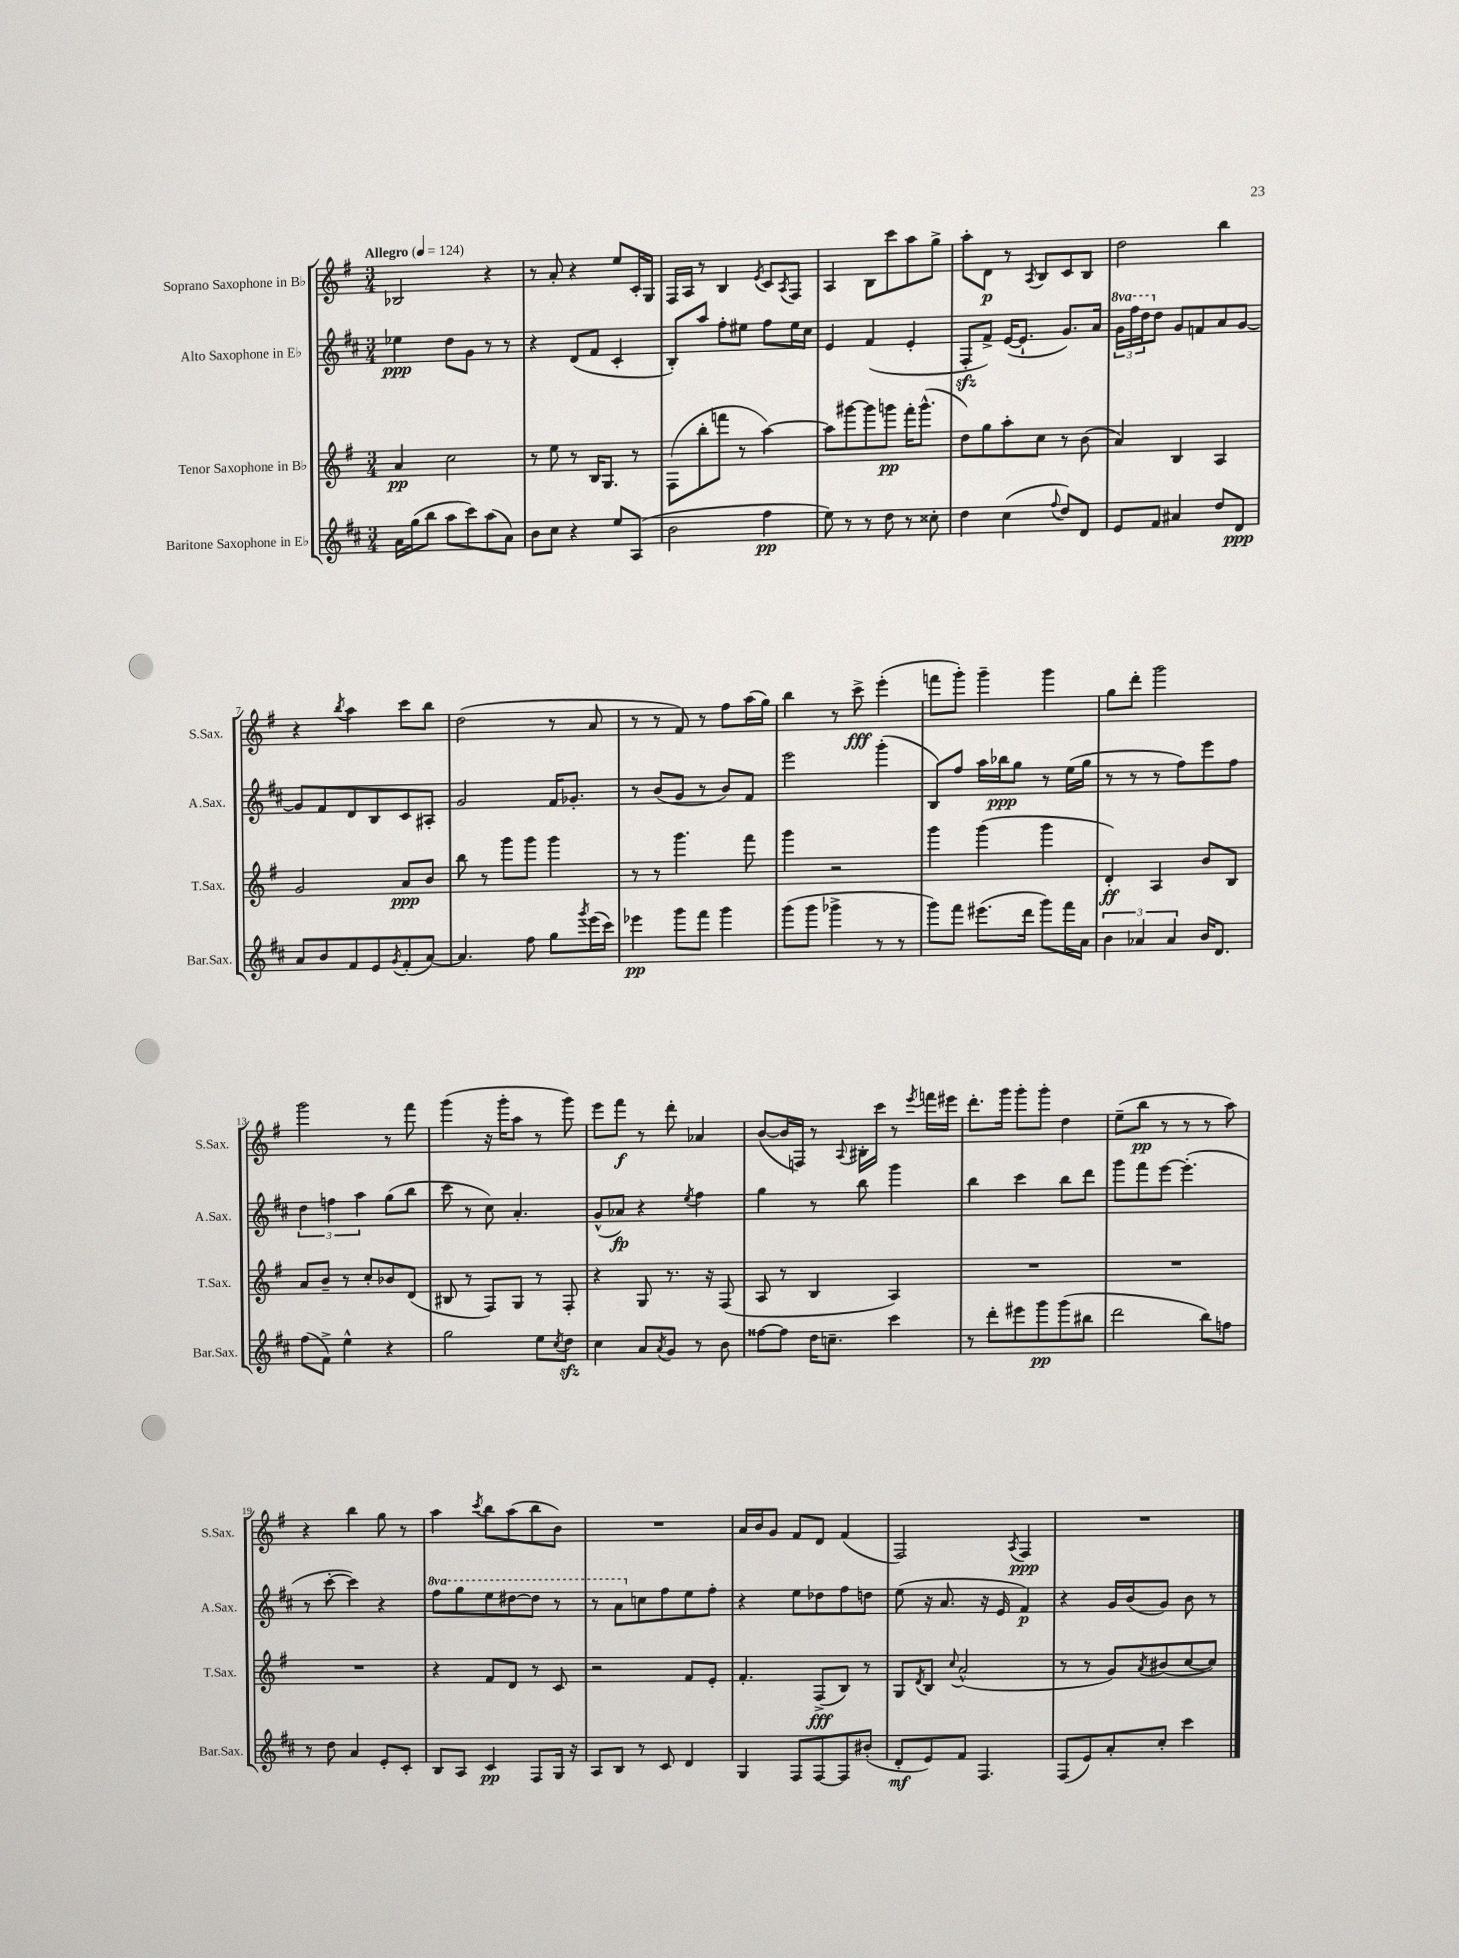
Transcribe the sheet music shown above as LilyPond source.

<<
\new StaffGroup <<
\new Staff = "s0" \with { instrumentName = "Soprano Saxophone in Bb" shortInstrumentName = "S.Sax." } {
    \clef treble \key g \major \numericTimeSignature \time 3/4 \tempo "Allegro" 4 = 124
    bes2 r4 |
    r8 a'8-. r4 e''8 c'16-. g16 |
    fis16 a16 r8 b4 \acciaccatura { e'8 } c'8 \acciaccatura { a8 } fis8 |
    a4 b8 c'''8 a''8 g''8-> |
    a''8-. d'8\p r8 \acciaccatura { a8 } b8 c'8 b8 |
    d''2 b''4 |
    r4 \acciaccatura { b''8 } a''4 c'''8 b''8 |
    d''2( r8 a'8 |
    r8 r8 fis'8) r8 fis''8 a''16( g''16) |
    b''4 r8 c'''8->\fff e'''4-.( |
    f'''8 g'''8-.) g'''4-- g'''4 |
    g''8 d'''8-. g'''2 |
    g'''2 r8 fis'''8 |
    g'''4( r16 g'''16-. a''8 r8 g'''8) |
    e'''8 fis'''8\f r8 d'''8-. aes'4 |
    b'8~( b'16 f16) r8 \appoggiatura { a8 } bis16-. c'''16 r8 \acciaccatura { e'''8 } f'''16 eis'''16 |
    d'''8.-. g'''16 g'''8-. g'''8-. d''4 |
    e''8--( b''8\pp r8 r8 r8 a''8) |
    r4 b''4 g''8 r8 |
    a''4 \acciaccatura { c'''8 } b''8 a''8( b''8 b'8) |
    R2. |
    a'16 b'16 g'8 fis'8 d'8 fis'4( |
    fis2) \acciaccatura { a8 } fis4\ppp |
    R2. \bar "|." |
}
\new Staff = "s1" \with { instrumentName = "Alto Saxophone in Eb" shortInstrumentName = "A.Sax." } {
    \clef treble \key d \major \numericTimeSignature \time 3/4 \set Staff.ottavationMarkups = #ottavation-simple-ordinals
    ees''4\ppp d''8 g'8 r8 r8 |
    r4 d'8( fis'8 cis'4-. |
    b8-.) a''8 fis''8-. eis''8 fis''8 eis''16 cis''16 |
    e'4 fis'4( e'4-. |
    fis8-.\sfz fis'8->) e'16~( e'8.-! g'8.) a'16 |
    \tuplet 3/2 { \ottava #1 g''16 fis'''16 d'''16 \ottava #0 } d''8 g'8 f'8 a'8 g'8~ |
    g'8 fis'8 d'8 b8 cis'8 ais8-. |
    g'2 fis'16 ges'8.-. |
    r8 b'8( g'8 r8 b'8) fis'8 |
    e'''2 g'''4-.( |
    b8) fis''8 a''16 bes''16\ppp g''8 r8 e''16( g''16 |
    r8 r8 r8 fis''8) e'''8 fis''8 |
    \tuplet 3/2 { d''4 f''4 a''4 } g''8( b''8 |
    cis'''8 r8 cis''8) a'4.-. |
    g'8-^( aes'8\fp) r4 \acciaccatura { e''8 } fis''4 |
    g''4 r8 b''8 g'''4 |
    b''4 cis'''4 b''8 d'''8 |
    g'''8 fis'''8 e'''8~ e'''4.-.( |
    r8 cis'''8~-. cis'''4) r4 |
    \ottava #1 fis'''8 g'''8 e'''8 dis'''8~ dis'''8 r8 |
    r8 a''8 \ottava #0 c''8 fis''8 e''8 fis''8-. |
    r4 e''8 des''8 fis''8 d''8 |
    e''8( r16 a'8. r16 e'16 fis'4\p) |
    r4 g'16 b'16( g'8) b'8 r8 \bar "|." |
}
\new Staff = "s2" \with { instrumentName = "Tenor Saxophone in Bb" shortInstrumentName = "T.Sax." } {
    \clef treble \key g \major \numericTimeSignature \time 3/4
    a'4\pp c''2 |
    r8 e''8 r8 b16 g8. r8 |
    fis8( b''8-. f'''8 r8 a''4~) |
    a''8 gis'''8~ gis'''8 g'''8\pp fis'''16-. g'''8.-^( |
    d''8) g''8 a''8-. c''8 r8 b'8( |
    a'4) b4 a4 |
    g'2 a'8\ppp b'8 |
    b''8 r8 g'''8 g'''8 g'''4 |
    r8 r8 g'''4. fis'''8 |
    g'''4 r2 |
    g'''4 g'''4( g'''4 |
    d'4-.\ff) a4 b'8 b8 |
    a'8 b'8-- r8 c''8-. bes'8 d'8( |
    bis8 r8 fis8) g8 r8 fis8-. |
    r4 g8 r8. r16 fis8( |
    a8 r8 b4 a4) |
    R2. |
    R2. |
    R2. |
    r4 fis'8 d'8 r8 c'8 |
    r2 fis'8 e'8-. |
    fis'4.-. fis8->\fff( b8) r8 |
    g8 \acciaccatura { d'8 } b8 \appoggiatura { c''8 } a'2-^( |
    r8 r8 g'8) \acciaccatura { a'8 } bis'8( c''8~ c''8) \bar "|." |
}
\new Staff = "s3" \with { instrumentName = "Baritone Saxophone in Eb" shortInstrumentName = "Bar.Sax." } {
    \clef treble \key d \major \numericTimeSignature \time 3/4
    a'16 g''16( b''8 a''8 cis'''8) a''8( a'8) |
    b'8 cis''8 r4 e''8 a8( |
    b'2 fis''4\pp |
    e''8) r8 r8 d''8 r8 cisis''8-. |
    d''4 cis''4( \appoggiatura { fis''8 } d''8) d'8 |
    e'8 fis'8 ais'4 d''8 d'8\ppp |
    a'8 b'8 fis'8 e'8 \acciaccatura { g'8 } fis'8-.( a'8~) |
    a'4. fis''8 g''8 \acciaccatura { g'''8 } e'''16( cis'''16) |
    ees'''4\pp g'''8 fis'''8 g'''4 |
    g'''8( g'''8 ges'''4-> r8 r8 |
    g'''8) fis'''8 eis'''8.( d'''16 g'''8) fis'''16 a'16 |
    \tuplet 3/2 { b'4 aes'4 aes'4 } b'16 d'8. |
    fis''8( fis'8->) e''4-^ r4 |
    g''2 e''8 \acciaccatura { cis''8 } d''8\sfz |
    cis''4 a'8 \acciaccatura { a'8 } g'8 r8 b'8 |
    fisis''8~ fisis''8 d''16 c''8.-- cis'''4 |
    r8 d'''8-. eis'''8 g'''8\pp g'''8( bis''8 |
    d'''2 b''8) f''8 |
    r8 d''8 a'4 e'8-. cis'8-. |
    b8 a8 cis'4\pp fis8 g16 r16 |
    a8 b8 r8 cis'8 d'4 |
    g4 fis8 fis8~ fis8 bis'8-.( |
    d'8-.\mf e'8) fis'8 fis4. |
    fis8( e'8) a'8-. cis''8-. cis'''4 \bar "|." |
}
>>
>>
